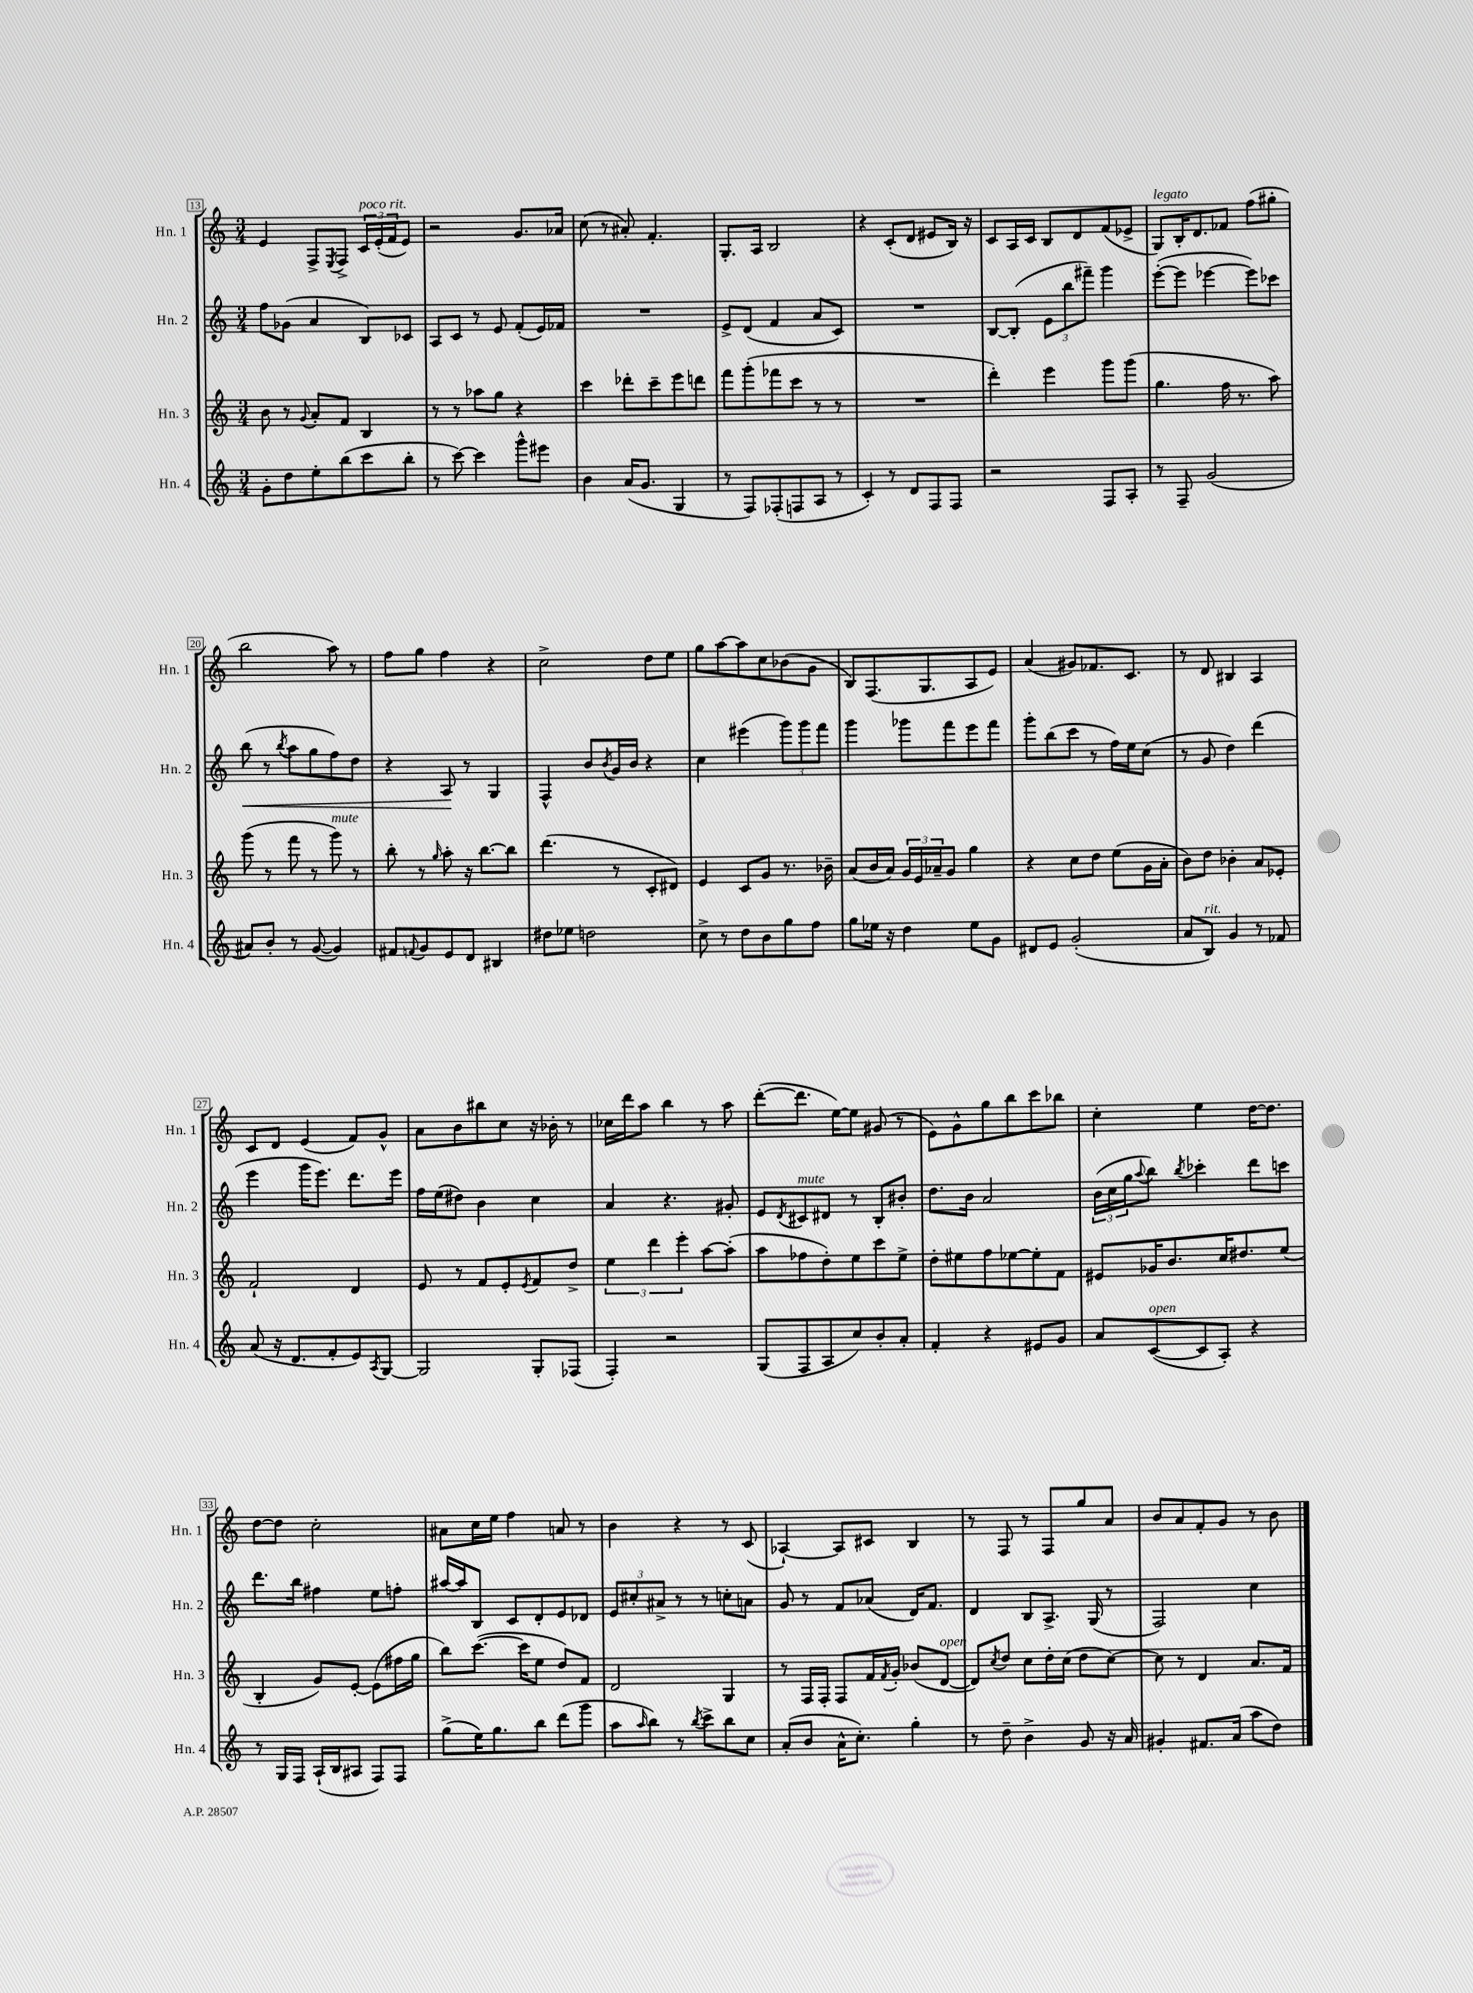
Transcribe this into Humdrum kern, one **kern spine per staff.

**kern	**kern	**kern	**dynam	**kern
*part4	*part3	*part2	*part2	*part1
*staff4	*staff3	*staff2	*staff2	*staff1
*I"Hn. 4	*I"Hn. 3	*I"Hn. 2	*	*I"Hn. 1
*I'Hn. 4	*I'Hn. 3	*I'Hn. 2	*	*I'Hn. 1
*clefG2	*clefG2	*clefG2	*	*clefG2
*k[]	*k[]	*k[]	*	*k[]
*M3/4	*M3/4	*M3/4	*	*M3/4
=13	=13	=13	=13	=13
8g'\L	8b\	8ff\L	.	4e/
8dd\	8r	(8g-X\J	.	.
.	8qqg/	.	.	.
8ee'\	8a'/L	4a/	.	8F^/L
.	.	.	.	8qE/
(8bb\	8f/J	.	.	8F^/J
!	!	!	!	!LO:TX:a:i:t=poco rit.
8ccc\	4B/	8B/L)	.	24c/LL
.	.	.	.	(24e'/
.	.	.	.	24f/J
8bb'\J	.	8c-X/J	.	8e/J)
=14	=14	=14	=14	=14
8r	8r	8A/L	.	2r
[8ccc\)	8r	8c/J	.	.
4ccc\]	8aa-X\L	8r	.	.
.	8gg\J	8e/	.	.
8ggg^^\L	4r	(8f'/L	.	8.g/L
8eee#X\J	.	16e/L)	.	.
.	.	16f-X/JJ	.	16a-X/Jk
=15	=15	=15	=15	=15
4b\	4ccc\	2.r	.	(8cc\
.	.	.	.	8r
(16a/KL	8ddd-X'\L	.	.	8a#X'/)
8.g/J	.	.	.	.
.	8ccc~\	.	.	4.f'/
4G/	8eee\	.	.	.
.	8dddn\J	.	.	.
=16	=16	=16	=16	=16
8r	8fff\L	8e^/L	.	8.G'/L
8F/L)	(8ggg'\	(8d/J	.	.
.	.	.	.	16A/Jk
(8F-X'/	8fff-X\	4f/	.	2B/
8Fn/	8ccc\J	.	.	.
8A/J	8r	8a/L	.	.
8r	8r	8c/J)	.	.
=17	=17	=17	=17	=17
4c'/)	2.r	2.r	.	4r
8r	.	.	.	(8c'/L
8d/L	.	.	.	8d/J
8F/	.	.	.	8e#X/L
8F/J	.	.	.	16B/Jk)
.	.	.	.	16r
=18	=18	=18	=18	=18
2r	4ddd'\)	[8B/L	.	8c/L
.	.	(8B'/J]	.	16A/L
.	.	.	.	16c/JJ
.	4eee\	12e\L	.	8B/L
.	.	12bb\	.	.
.	.	.	.	8d/
.	.	12fff#X~\J)	.	.
8F/L	8ggg\L	4ggg\	.	(8f/
8A'/J	(8ggg\J	.	.	8e-X^/J
=19	=19	=19	=19	=19
!	!	!	!	!LO:TX:a:i:t=legato
8r	4.gg\	([8eee'\L	.	8G/L)
8F~/	.	8eee\J]	.	16B'/K
.	.	.	.	8.d/
(2g/	.	[4eee-X\	.	.
.	16ff\	.	.	8f-X/J
.	8.r	.	.	.
.	.	8eee-\L])	.	(8ff\L
.	8aa\)	8ccc-X\J	.	8gg#X'\J
!!LO:LB:g=z
=20	=20	=20	=20	=20
!	!	!	!LO:HP:b	!
8a#X/L)	(8ggg\	(8bb\	<	2bb\
8b'/J	8r	8r	.	.
.	.	8qbb/	.	.
8r	8fff\	8aa\L	.	.
([8g/	8r	8gg\	.	.
!	!LO:TX:a:i:t=mute	!	!	!
4g/])	8ggg\)	8ff\)	.	8aa\)
.	8r	8dd\J	.	8r
=21	=21	=21	=21	=21
8f#X/L	8bb'\	4r	.	8ff\L
8qqfn/	.	.	.	.
8g/	8r	.	.	8gg\J
.	16qqgg/	.	.	.
8e/	8aa'\	8A/	.	4ff\
8d/J	16r	8r	[	.
.	[8.bb\L	.	.	.
4B#X/	.	4G/	.	4r
.	8bb\J]	.	.	.
=22	=22	=22	=22	=22
8dd#X\L	(4.ddd\	4F^^/	.	2cc^\
8ee-X\J	.	.	.	.
2ddn\	.	8b/L	.	.
.	.	8qb/	.	.
.	8r	16g/L	.	.
.	.	16b/JJ	.	.
.	8c'/L	4r	.	8dd\L
.	8d#X/J)	.	.	8ee\J
=23	=23	=23	=23	=23
8cc^\	4e/	4cc\	.	8gg\L
8r	.	.	.	[8aa\
8dd\L	8c/L	(4eee#X\	.	8aa\]
8b\	8g/J	.	.	8cc\
8gg\	8.r	12ggg\L)	.	(8b-X\
.	.	12ggg\	.	.
8ff\J	.	.	.	8g\J
.	.	12fff\J	.	.
.	16b-X~\	.	.	.
=24	=24	=24	=24	=24
8gg\L	(8a/L	4ggg\	.	8B/L)
16ee-X\Jk	16b/L	.	.	(8.F/
16r	16a/JJ)	.	.	.
4dd\	24g/LL	8ggg-X\L	.	.
.	24e/	.	.	.
.	.	.	.	8.G/
.	24a-X~/J	.	.	.
.	8g/J	8fff\	.	.
8ee-\L	4gg\	8eee\	.	8A/
8g\J	.	8fff\J	.	8e/J)
=25	=25	=25	=25	=25
8d#X/L	4r	8ggg'\L	.	(4a/
8e/J	.	(8bb\	.	.
(2g'/	8cc\L	8ccc\J	.	8g#X/L)
.	8dd\J	8r	.	8.f-X/
.	(8ee\L	16ff\LL)	.	.
.	.	16ee\J	.	8.c/J
.	16g\L	(8cc\J	.	.
.	16a'\JJ	.	.	.
=26	=26	=26	=26	=26
8a/L	8b\L)	8r	.	8r
!LO:TX:a:i:t=rit.	!	!	!	!
8B/J)	8dd\J	8g/	.	8d/
4g/	4b-X'\	4dd\)	.	4B#X/
8r	8a/L	(4ddd\	.	4A/
8f-X/	8e-X'/J	.	.	.
!!LO:LB:g=z
=27	=27	=27	=27	=27
(8a/	2f`/	4eee\	.	8c/L
16r	.	.	.	8d/J
8.d/L	.	.	.	.
.	.	16ggg\KL	.	(4e/
.	.	8.eee\J)	.	.
8f'/	.	.	.	.
8e/)	4d/	8.ddd\L	.	8f/L)
8qA/	.	.	.	.
[8G/J	.	.	.	8g^^/J
.	.	16eee\Jk	.	.
=28	=28	=28	=28	=28
2G/]	8e/	16ff\LL	.	8a\L
.	.	(16ee\J	.	.
.	8r	8dd#X\J)	.	8b\
.	8f/L	4b\	.	8bb#X\
.	8e'/	.	.	8cc\J
.	8qe/	.	.	.
8G'/L	8f/	4cc\	.	16r
.	.	.	.	16b-X'\
(8F-X/J	8dd^/J	.	.	8r
=29	=29	=29	=29	=29
4F'/)	6ee\	4a/	.	16cc-X\LL
.	.	.	.	16ddd\J
.	.	.	.	8aa\J
.	6ddd\	.	.	.
2r	.	4.r	.	4bb\
.	6eee'\	.	.	.
.	[8aa\L	.	.	8r
.	(8aa'\J]	8g#X'/	.	8aa\
=30	=30	=30	=30	=30
(8G/L	8aa\L	8e/L	.	([8ddd'\L
.	.	8qd/	.	.
!	!	!LO:TX:a:i:t=mute	!	!
8F/	8ff-X\	8c#X/	.	8.ddd\J]
8A/	8dd'\)	8d#X/J	.	.
.	.	.	.	[16ee\KL)
8cc/)	8ee\	8r	.	8ee\J]
8b'/	8ccc\	8B'/L	.	(8g#X/
8a'/J	8ee^\J	8b#X'/J	.	8r
=31	=31	=31	=31	=31
4f'/	8dd'\L	8.dd\L	.	8e\L)
.	8ee#X\	.	.	8g^^\
.	.	16b\Jk	.	.
4r	8ff\	2a/	.	8gg\
.	[8ee-X\	.	.	8bb\
8e#X/L	8ee-'\]	.	.	8ccc\
8g/J	8f\J	.	.	8bb-X\J
=32	=32	=32	=32	=32
8a/L	8e#X/L	(24b\LL	.	4cc'\
.	.	24cc\	.	.
.	.	24gg\J	.	.
.	.	8qqaa/	.	.
!LO:TX:a:i:t=open	!	!	!	!
([8c/	16g-X/K	8bb\J)	.	.
.	8.b/	.	.	.
.	.	8qbb/	.	.
8c/]	.	4ccc-X'\	.	4ee\
8A'/J)	16cc/K	.	.	.
.	8.dd#X/	.	.	.
4r	.	8ddd\L	.	[16dd\KL
.	.	.	.	8.dd\J]
.	(8ee/J	8cccn\J	.	.
!!LO:LB:g=z
=33	=33	=33	=33	=33
8r	4B'/	8.ddd\L	.	[8dd\L
16G/LL	.	.	.	8dd\J]
16F/JJ	.	16bb\Jk	.	.
(16A`/LL	8g/L)	4ff#X\	.	2cc'\
16B/J	.	.	.	.
8A#X/J	[8e'/J	.	.	.
8F/L)	(8e\L]	8ee\L	.	.
8F/J	16ff#X\L	8ffn'\J	.	.
.	16gg\JJ	.	.	.
=34	=34	=34	=34	=34
(8gg^\L	8bb\L)	[16aa#X/LL	.	8a#X\L
.	.	16aa#/J]	.	.
16ee\K)	([8.ccc\J	8B/J	.	16cc\L
8.gg\	.	.	.	16ee\JJ
.	.	8c/L	.	4ff\
.	16ccc\KL]	.	.	.
8bb\J	8ee\J	8d'/	.	.
(8ddd\L	8dd/L)	8e/	.	8an/
8ggg\J	8f/J	8d-X/J	.	8r
=35	=35	=35	=35	=35
8aa\L	2d/	12e/L	.	4b\
.	.	12cc#X'/	.	.
16qqaa/	.	.	.	.
8bb\J)	.	.	.	.
.	.	12a#X^/J	.	.
8r	.	8r	.	4r
8qbb/	.	.	.	.
8ccc^\L	.	8r	.	.
8bb\	4G/	8ccn'\L	.	8r
8cc\J	.	8an\J	.	(8c/
=36	=36	=36	=36	=36
(8a'/L	8r	8g/	.	[4A-X`/)
8b/J	16F/LL	8r	.	.
.	16F'/JJ	.	.	.
16a^^\KL	8F/L	8f/L	.	8A-/L]
8.cc'\J)	.	.	.	.
.	16f/L	(8a-X/J	.	8c#X/J
.	8qf/	.	.	.
.	16g'/JJ	.	.	.
4gg'\	(8b-X/L	16d/KL)	.	4B/
.	.	8.f/J	.	.
!	!LO:TX:a:i:t=open	!	!	!
.	[8d/J	.	.	.
=37	=37	=37	=37	=37
8r	8d/L])	4d/	.	8r
.	8qcc/	.	.	.
8dd~\	8dd/J	.	.	8F/
4b^\	8cc\L	8B/L	.	8r
.	16dd'\L	8.A^/J	.	8F/L
.	(16cc\JJ	.	.	.
8g/	8dd\L	.	.	8gg/
.	.	(16G/	.	.
16r	[8cc\J)	8r	.	8a/J
16a/	.	.	.	.
=38	=38	=38	=38	=38
4g#X'/	8cc\]	2F/)	.	8b/L
.	8r	.	.	8a/
8.f#X/L	4d/	.	.	8f'/
.	.	.	.	8g/J
(16a/Jk	.	.	.	.
8aa\L	8.a/L	4cc\	.	8r
8dd\J)	.	.	.	8b\
.	16f/Jk	.	.	.
==	==	==	==	==
*-	*-	*-	*-	*-
